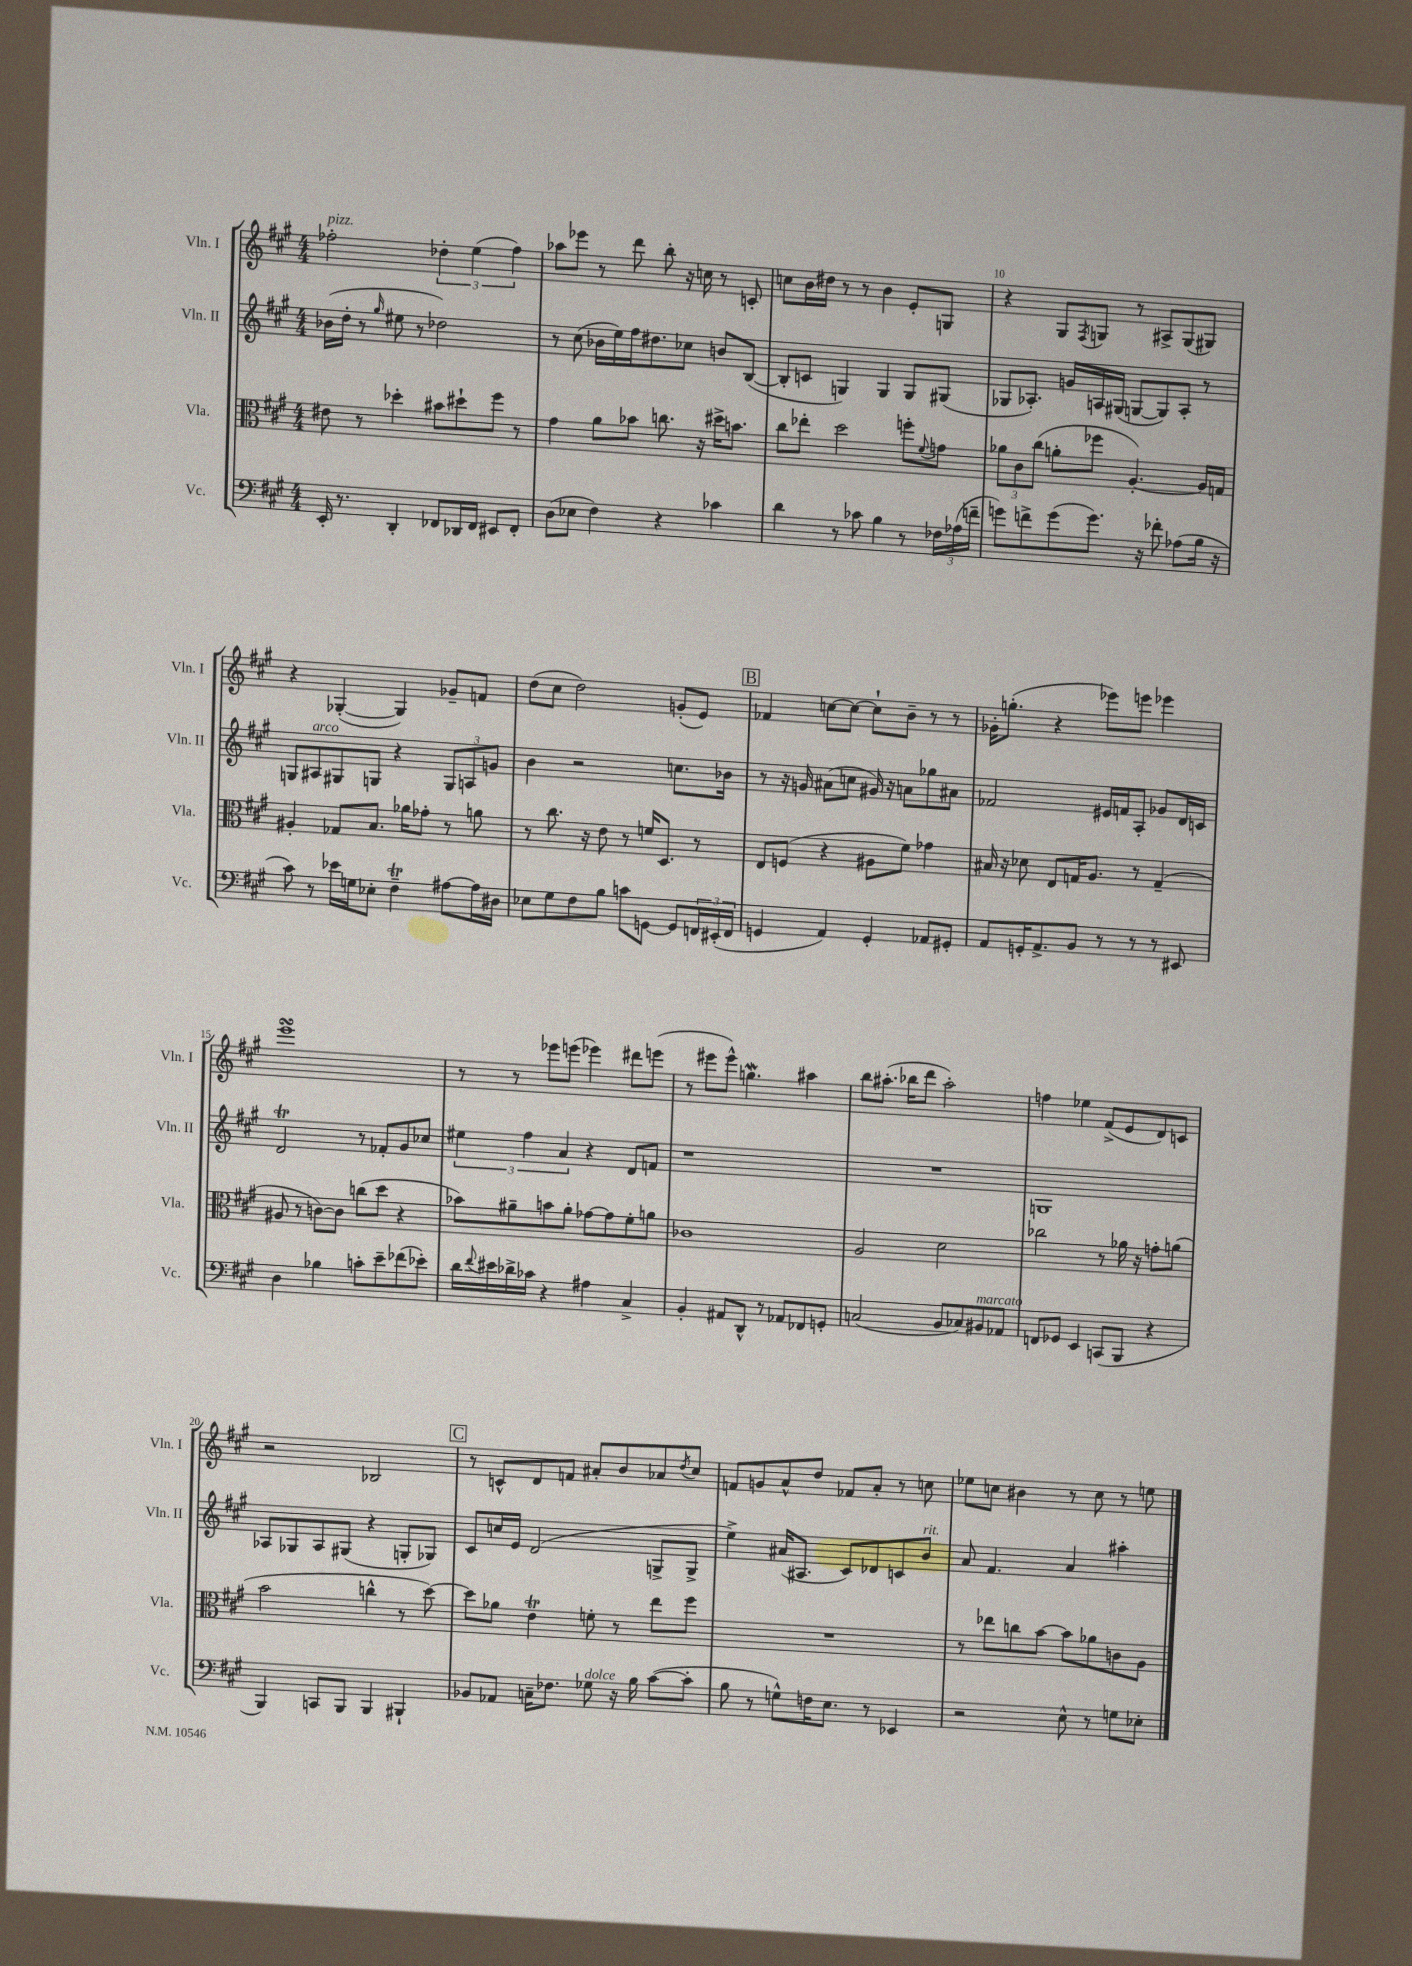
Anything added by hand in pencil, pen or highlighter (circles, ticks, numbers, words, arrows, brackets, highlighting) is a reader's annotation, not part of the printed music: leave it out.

**kern	**kern	**kern	**kern
*staff4	*staff3	*staff2	*staff1
*clefF4	*clefC3	*clefG2	*clefG2
*k[f#c#g#]	*k[f#c#g#]	*k[f#c#g#]	*k[f#c#g#]
*M4/4	*M4/4	*M4/4	*M4/4
16EE'	8e#	(16b-	2ff-'
8.r	.	16dd'	.
.	8r	8r	.
.	.	16qqgg#	.
4DD'	4dd-'	8ee#	.
.	.	8r	.
8FF-	8b#	2dd-)	6dd-'
16DD-	8dd#`	.	.
.	.	.	(6ee
16FF-	.	.	.
8EE#	8ff#	.	.
.	.	.	6ff-)
8FF-'	8r	.	.
=	=	=	=
(8D	4g#	8r	8aa-
8E-	.	(8cc#	8eee-
4F#)	8a	16b-	8r
.	.	16ee)	.
.	8b-	16ff#	8ddd
.	.	8.dd#	.
4r	8.cc	.	8bb'
.	.	8cc-	16r
.	16r	.	16cc
4c-	16dd#^	8b	8r
.	8.b	.	.
.	.	([8B	8c'
=	=	=	=
4d	8cc#	8B']	8cc
.	8ee-'	8c	16b
.	.	.	16dd#
8r	2dd	4G)	8r
8c-	.	.	8r
4B	.	4G	4b
8r	8ff'	8G	8e'
.	8qqf#	.	.
24F-	8g	(8G#	8G
(24A-	.	.	.
24f~	.	.	.
=	=	=	=
8g)	12a-	8G-	4r
.	12c#	.	.
8f^	.	8.A-')	.
.	(12cc#	.	.
(8g	8a'	.	8G#
.	.	16g	.
.	.	.	8qF#
8.g)	8ff-	16A	8G
.	.	(16G#	.
.	[4.A')	[8G	8r
16r	.	.	.
8f-'	.	8G])	8A#^
(8A-	.	8A'	(8G
16B	16A]	8r	8G#)
16r	16G	.	.
=	=	=	=
8c#)	4A#'	8G	4r
8r	.	8A#	.
16e-	8G-	8G#	([4G-'
16G	.	.	.
8E-'	8.B	8G	.
4F#~	.	4r	4G-])
.	16a-	.	.
.	8g-'	.	.
[8A#	8r	12G	8g-~
.	.	12A	.
16A#]	8a	.	8f
.	.	12g	.
16D#	.	.	.
=	=	=	=
8E-	8r	4b	(8dd
8G#	8.cc#	.	8cc#
8F#	.	2r	2dd)
.	16r	.	.
8B	8e	.	.
8c	8r	.	.
[8GG	16f	.	.
.	8.D	.	.
8GG]	.	8.cc	(8g'
24FF	8r	.	8e)
(24EE#'	.	.	.
.	.	16b-	.
24FF	.	.	.
=	=	=	=
4GG	8E	8r	4f-
.	(8F	16r	.
.	.	16g	.
4AA)	4r	(8a#	[8cc
.	.	8cc	8cc_
4GG'	8A#	16g#)	8cc`]
.	.	16r	.
.	8f#)	8a	8b~
8AA-	4g-	8gg-	8r
8GG#'	.	8a#	8r
=	=	=	=
8AA	16B#	2f-	16g-'
.	16r	.	(8.gg'
16GG'	8d-	.	.
8.AA^	.	.	.
.	8E	.	4r
8BB	16G	.	.
.	8.A	.	.
8r	.	16e#	8eee-)
.	.	16f	.
8r	8r	8A'	8eee
8r	(4G~	8g-	4eee-
8EE#	.	16d	.
.	.	16c	.
=	=	=	=
4D	8A#	2d	1eee
.	8r	.	.
4B-	[8c)	.	.
.	8c]	.	.
8c'	(8cc	8r	.
8e~	8dd	8f-'	.
(8f-	4r	8g#	.
8e-')	.	8cc-	.
=	=	=	=
16d	8b-)	6ee#	8r
8qqf#	.	.	.
16e#	.	.	.
16d-^	8a#~	.	8r
.	.	6ff#	.
16c-	.	.	.
4r	8b	.	8eee-
.	.	6a	.
.	8a#'	.	(8eee
4A#	[8g-	4r	4eee-)
.	8g-]	.	.
4C#^	8f#'	8d	8ddd#
.	8a	8f	(8eee
=	=	=	=
4BB'	1c-	1r	8r
.	.	.	8eee#
8AA#	.	.	8eee#^^)
8DD^^	.	.	4.gg
8r	.	.	.
8AA-	.	.	.
8FF-	.	.	4aa#
8GG'	.	.	.
=	=	=	=
(2C	2A	1r	8bb
.	.	.	(8.aa#'
.	.	.	16bb-
.	.	.	8ddd
8BB	2d	.	2aa#')
8C-)	.	.	.
8BB#	.	.	.
8AA-	.	.	.
=	=	=	=
8FF	2cc-	1G	4ff
8GG-	.	.	.
4EE	.	.	4ee-
(8CC	8r	.	(8f#^
8BBB	16a-	.	8e
.	16r	.	.
4r	8g'	.	8d)
.	(8a	.	8c
=	=	=	=
4BBB)	2b	8A-	2r
.	.	8G-	.
8CC	.	8A-	.
8BBB	.	(8G#	.
4BBB	4cc^^	4r	2B-
4BBB#`	8r	8G'	.
.	[8dd)	8G-)	.
=	=	=	=
8BB-	8dd]	8c#	8r
8AA-	8a-	16cc	8c^^
.	.	16e	.
16C~	4e	(2d	8d
8.F-	.	.	.
.	.	.	8f
8G-	8f'	.	8a#'
16r	8r	.	8b
16B	.	.	.
([8c#	8ee	8G^	8a-
.	.	.	8qdd
8c#']	8ff#	8G^	8cc#
=	=	=	=
8B	1r	4ee^)	8f
8r	.	.	8g
8G^^)	.	(16a#	8a^^
.	.	8.A#	.
16F	.	.	8dd
8.E	.	.	.
.	.	8c#)	8f-
8r	.	8d-	8a'
4EE-	.	8c	8r
.	.	8b	8cc
=	=	=	=
2r	8r	8a	8ee-
.	8ee-	4.f#	8cc
.	8cc	.	4b#
.	[8b	.	.
8E^^	8b]	4a	8r
8r	8a-	.	8cc
8G	8c	4aa#'	8r
8E-'	8A	.	8ee
==	==	==	==
*-	*-	*-	*-
